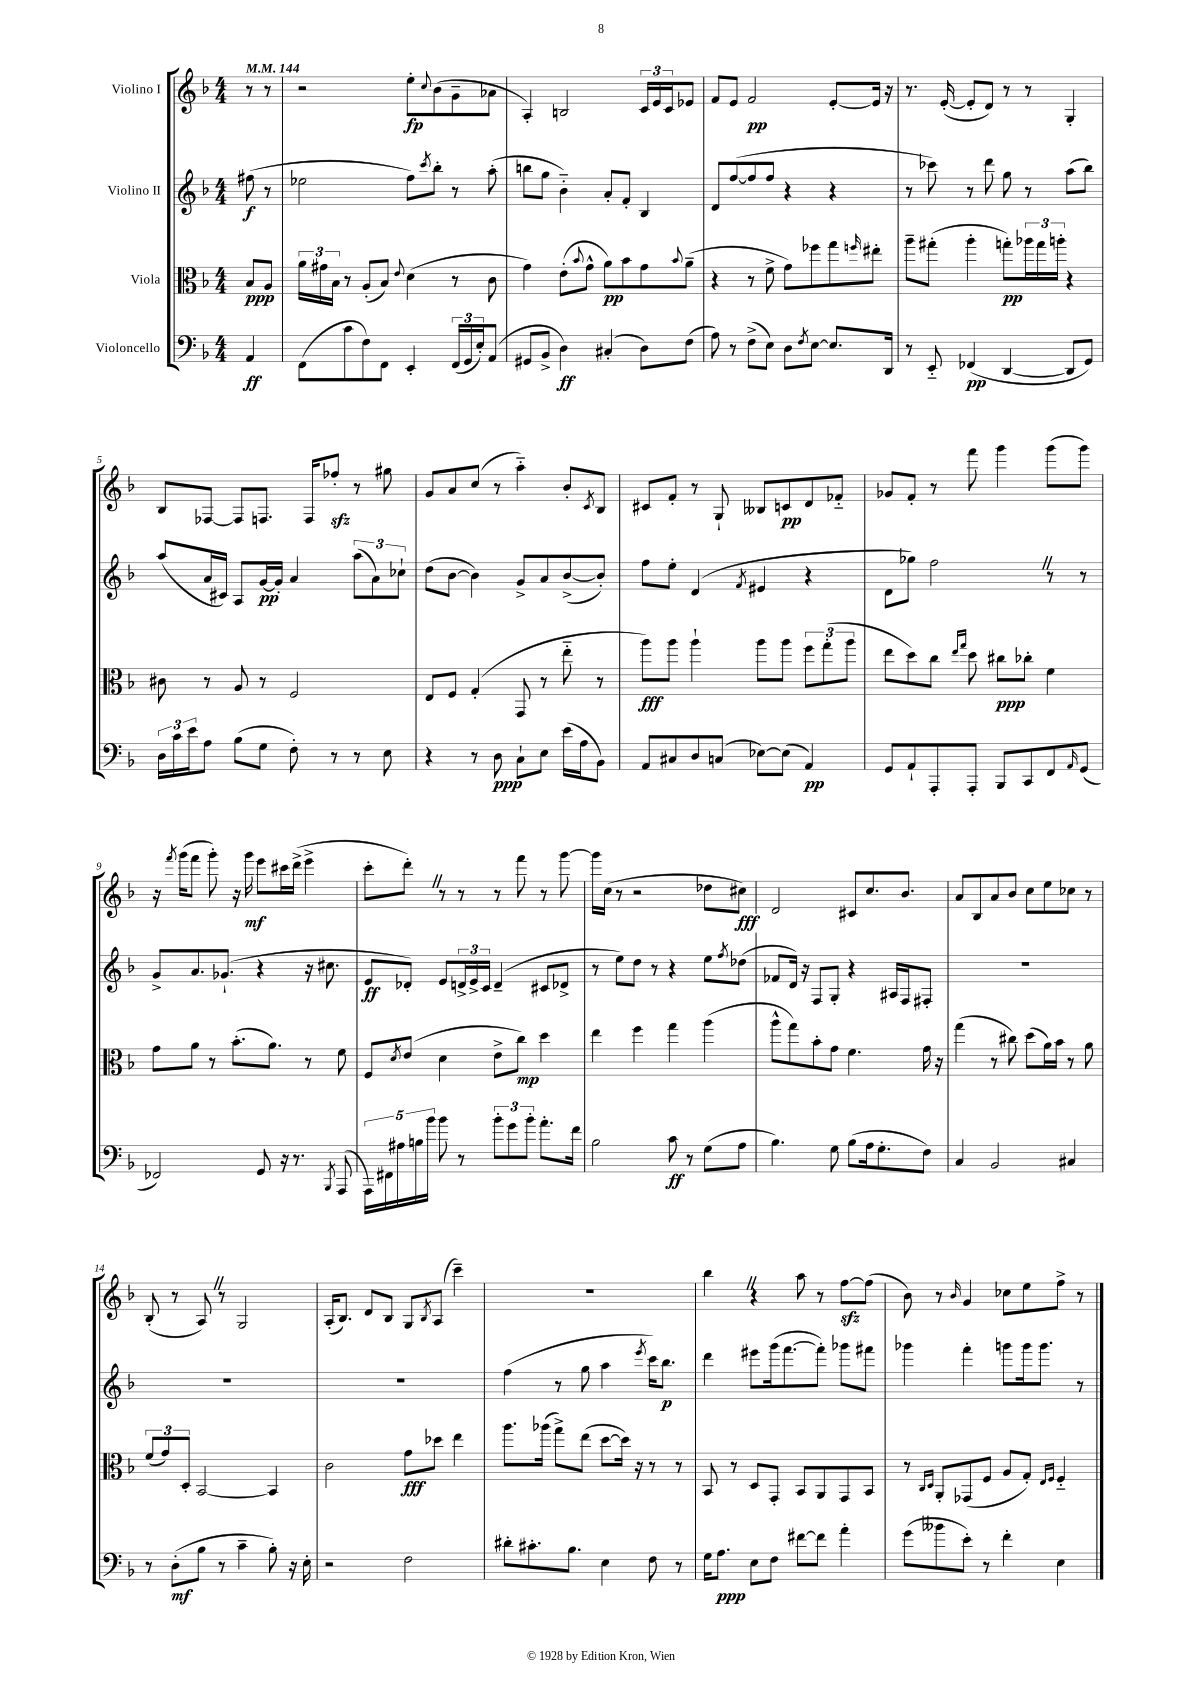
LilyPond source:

<<
\new StaffGroup <<
\new Staff = "s0" \with { instrumentName = "Violino I" } {
    \clef treble \key f \major \numericTimeSignature \time 4/4 \partial 4 \tempo 4 = 144
    r8 r8 |
    r2 e''8-.\fp \appoggiatura { c''8 } bes'8( g'8-- aes'8 |
    a4-.) b2 \tuplet 3/2 { c'16 e'16 c'16 } ees'8 |
    f'8 e'8 f'2\pp e'8~-. e'16 r16 |
    r8. e'16~-.( e'8-. d'8) r8 r8 g4-. |
    bes8 fes8~ fes8 f8. f16 fes''8-.\sfz r8 gis''8 |
    g'8 a'8 c''8( r8 a''4-_) bes'8-. \acciaccatura { c'8 } bes8 |
    cis'8 f'8-. r8 g8-! beses8 c'8\pp d'8 fes'8-_ |
    ges'8 f'8-. r8 f'''8 g'''4 g'''8( g'''8) |
    r16 \acciaccatura { f'''8 } g'''16( f'''8 g'''8-.) r16 g'''16\mf e'''8 cis'''16 d'''16->( e'''4-> |
    c'''8-. d'''8-.) \once \override BreathingSign.text = \markup { \musicglyph "scripts.caesura.straight" } \breathe r8 r8 r8 f'''8 r8 g'''8~ |
    g'''16 c''16( r8 r2 des''8 cis''8\fff) |
    d'2 cis'8 c''8. bes'8. |
    a'8 bes8 a'8 bes'8 c''8 e''8 ces''8 r8 |
    bes8-.( r8 a8) \once \override BreathingSign.text = \markup { \musicglyph "scripts.caesura.straight" } \breathe r8 g2 |
    a16-.( bes8.) d'8 bes8 g8 \acciaccatura { bes8 } a8( c'''4--) |
    R1 |
    bes''4 \once \override BreathingSign.text = \markup { \musicglyph "scripts.caesura.straight" } \breathe r4 a''8 r8 f''8~\sfz f''8( |
    bes'8) r8 \grace { bes'16 } g'4 ces''8 e''8 f''8-> r8 \bar "|." |
}
\new Staff = "s1" \with { instrumentName = "Violino II" } {
    \clef treble \key f \major \numericTimeSignature \time 4/4 \partial 4
    fis''8\f( r8 |
    ees''2 f''8) \acciaccatura { c'''8 } bes''8-. r8 a''8-.( |
    b''8 g''8 bes'4-_) a'8-. f'8-. bes4 |
    d'8 f''8~( f''8 f''8 r4 r4 |
    r8 ces'''8) r8 d'''8 g''8 r8 a''8( bes''8) |
    a''8( a'16 cis'16) a8 g'16~\pp g'16-. a'4 \tuplet 3/2 { a''8( a'8) ces''8-! } |
    d''8( bes'8~ bes'4) g'8-> a'8 bes'8~->( bes'8-.) |
    f''8 e''8-. d'4( \acciaccatura { f'8 } eis'4 r4 |
    d'8 ges''8) f''2 \once \override BreathingSign.text = \markup { \musicglyph "scripts.caesura.straight" } \breathe r8 r8 |
    g'8-> a'8. ges'8.-!( r4 r16 cis''8. |
    e'8\ff des'8-.) e'8 \tuplet 3/2 { d'16-> e'16-> c'16 } d'4--( cis'8 des'8-> |
    r8 e''8) d''8 r8 r4 e''8 \acciaccatura { f''8 } des''8( |
    fes'8 d'16) r16 f8 g8-. r4 ais16 f16 fis8-. |
    R1 |
    R1 |
    R1 |
    f''4( r8 g''8 a''4 \acciaccatura { e'''8 } c'''16) bes''8.\p |
    d'''4 eis'''8 g'''16( f'''8.~ f'''8-.) ges'''8 fis'''8 |
    ges'''4 f'''4-. g'''8 g'''16 g'''8. r8 \bar "|." |
}
\new Staff = "s2" \with { instrumentName = "Viola" } {
    \clef alto \key f \major \numericTimeSignature \time 4/4 \partial 4
    bes8\ppp a8 |
    \tuplet 3/2 { a'16 gis'16 bes16 } r8 a8-.( bes8) \appoggiatura { e'8 } d'4( r8 c'8 |
    g'4) e'8-.( \appoggiatura { bes'8 } g'8-^ a'8\pp) bes'8 g'8 \appoggiatura { bes'8 } a'8--( |
    r4 r8 f'8-> g'8) fes''8 g''8 \grace { f''16 } eis''8-. |
    a''8-- gis''8-.( a''4-. g''8-.\pp) \tuplet 3/2 { aes''16 g''16 a''16-. } r4 |
    cis'8 r8 a8 r8 f2 |
    e8 f8 g4-.( g,8 r8 e''8-_ r8 |
    a''8\fff) a''8 a''4-! a''8 a''8 \tuplet 3/2 { f''8 g''8-.( a''8 } |
    e''8 d''8) c''8 \grace { e''16 g''16 } d''8 cis''8\ppp ces''8-. f'4 |
    g'8 a'8 r8 bes'8.-.( a'8.) r8 f'8 |
    f8 \acciaccatura { d'8 } e'8( d'4 e'8-> c''8\mp) d''4 |
    e''4 f''4 g''4 a''4( |
    a''8-^ g''8) bes'8-. g'8 f'4. g'16 r16 |
    g''4( r8 cis''8) d''8( a'16) bes'16 r8 a'8 |
    \tuplet 3/2 { f'8( g'8) d8-. } bes,2~ bes,4 |
    c'2 g'8\fff des''8 e''4 |
    a''8. aes''16( g''8->) e''8( d''8~ d''16) r16 r8 r8 |
    bes,8 r8 d8 g,8-. bes,8 a,8 g,8 bes,8 |
    r8 \grace { c16 d16 } a,8-. ges,8( f8 a8 g8-.) \grace { e16 f16 } f4-_ \bar "|." |
}
\new Staff = "s3" \with { instrumentName = "Violoncello" } {
    \clef bass \key f \major \numericTimeSignature \time 4/4 \partial 4
    a,4\ff |
    f,8( c'8 f8) f,8 e,4-. \tuplet 3/2 { f,16( g,16 e16-.) } a,8( |
    gis,8 bes,8-> d4\ff) cis4-.( d8) f8( |
    a8) r8 f8->( e8) d8 \acciaccatura { f8 } e8~ e8. d,16 |
    r8 e,8-_ fes,4\pp( d,4~ d,8 g,8) |
    \tuplet 3/2 { d16 c'16 e'16 } a8 bes8( g8 f8-.) r8 r8 e8 |
    r4 r8 d8\ppp c8-! e8 e'16( a16 bes,8) |
    a,8 cis8 d8 c8( ees8~) ees8( a,4\pp) |
    g,8 a,8-! a,,8-. a,,8-. bes,,8 c,8 f,8 \grace { a,16 } g,8( |
    fes,2) g,8 r16 r8. \acciaccatura { bes,,8 } a,,8( |
    \tuplet 5/4 { a,,16) fis,16 ais16 b16 bes'16 } bes'8 r8 \tuplet 3/2 { bes'8-. g'8 bes'8-. } a'8.-. f'16 |
    bes2 c'8\ff r8 g8( a8 |
    bes4.) g8 bes8( a16 g8.-. f8) |
    c4 bes,2 cis4 |
    r8 d8-.\mf( bes8 r8 c'4-- bes8-.) r16 e16-. |
    r2 f2 |
    dis'8-. cis'8.-. bes8. e4 f8 r8 |
    g16 a8.\ppp e8 f8 fis'8~ fis'8 a'4-. |
    g'8( beses'8 e'8-.) r8 f'4-. e4 \bar "|." |
}
>>
>>
